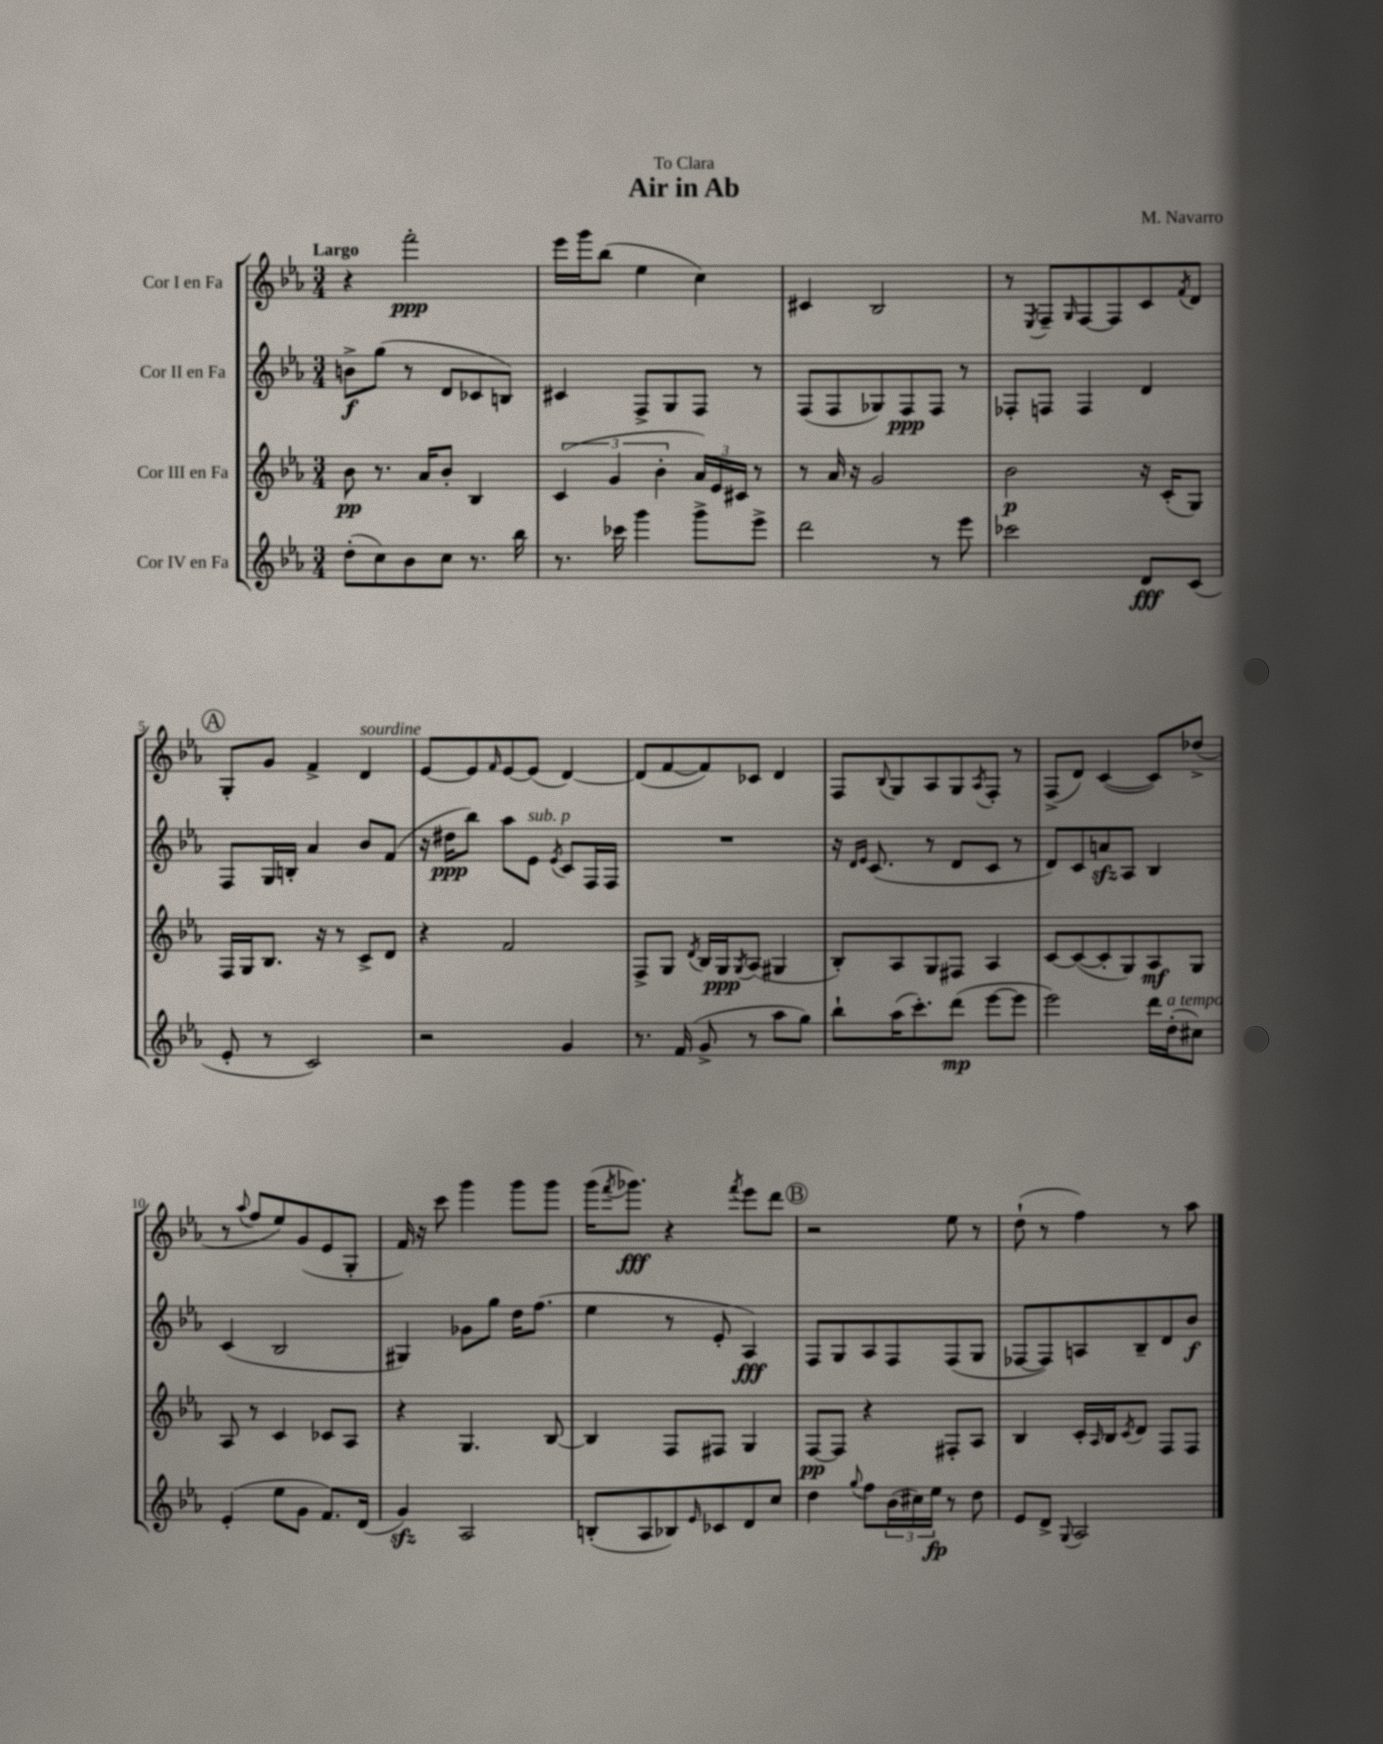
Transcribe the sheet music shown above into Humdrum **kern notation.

**kern	**kern	**kern	**kern
*staff4	*staff3	*staff2	*staff1
*clefG2	*clefG2	*clefG2	*clefG2
*k[b-e-a-]	*k[b-e-a-]	*k[b-e-a-]	*k[b-e-a-]
*M3/4	*M3/4	*M3/4	*M3/4
(8dd'\L	8b-\	8b^\L	4r
8cc\)	8.r	(8gg\J	.
8b-\	.	8r	2fff'\
.	16a-/LK	.	.
8cc\J	8b-'/J	8d/L	.
8.r	4B-/	8c-/	.
.	.	8B/J)	.
16bb-\	.	.	.
=	=	=	=
8.r	(6c/	4c#/	16eee-\LL
.	.	.	16ggg\J
.	.	.	(8bb-\J
.	6g/	.	.
16ccc-\	.	.	.
4ggg\	.	8F^/L	4ee-\
.	6b-'\	.	.
.	.	8G/	.
8ggg^\L	24a-/LL)	8F/J	4cc\)
.	24e-/	.	.
.	24c#/JJ	.	.
8eee-^\J	8r	8r	.
=	=	=	=
2ddd\	8r	(8F/L	4c#/
.	16a-/	8F/	.
.	16r	.	.
.	2g/	8G-/)	2B-/
.	.	8F/	.
8r	.	8F/J	.
8eee-\	.	8r	.
=	=	=	=
2ccc-\	2b-\	8F-'/L	8r
.	.	.	8qE-/
.	.	8F/J	8F~/L
.	.	.	16qqG/
.	.	4F/	[8F/
.	.	.	8F/]
8d/L	16r	4d/	8c/
.	(16c'/LK	.	.
.	.	.	8qf/
(8c/J	8G/J)	.	8d/J
=	=	=	=
8e-'/	16F/LL	8F/L	8G'/L
.	16G/J	.	.
8r	8.B-/J	16G/L	8g/J
.	.	16B'/JJ	.
2c/)	.	4a-/	4f^/
.	16r	.	.
.	8r	.	.
.	8c^/L	8b-/L	4d/
.	8d/J	(8f/J	.
=	=	=	=
2r	4r	16r	[8e-/L
.	.	16dd#\LK	.
.	.	8bb-\J)	8e-/]
.	.	.	16qqf/
.	2f/	8aa-\L	[8e-/
.	.	8e-\J	(8e-/]J
.	.	8qe-/	.
4g/	.	8c/L	[4d/)
.	.	16F/L	.
.	.	16F/JJ	.
=	=	=	=
8.r	8F^/L	2.r	(8d/]L
.	8G/J	.	[8f/
(16f/	.	.	.
.	8qd/	.	.
8g^/	16B-/LL	.	8f/])
.	16G/J	.	.
.	8qG/	.	.
8r	(8A-/J	.	8c-/J
8aa-\L	4G#/	.	4d/
8gg\J)	.	.	.
=	=	=	=
8bb-`\L	8B-'/L)	16r	8F/L
.	.	16qqd/LL	.
.	.	16qqe-/JJ	.
.	.	(8.c/	.
.	.	.	8qqB-/
(16aa-\K	8A-/	.	8G/
8.ccc'\)	.	.	.
.	8G/	8r	8A-/
(8ddd\J	8F#/J	8d/L	8G/
.	.	.	8qA-/
[8eee-\L	4A-/	8c/J	8F'/J
8eee-\]J	.	8r	8r
=	=	=	=
2eee-\)	[8c/L	8d/L)	(8F^/L
.	(8c/_	8c/	8d/J)
.	8c'/]	8a/	([4c/
.	8G/)	8A-/J	.
16ddd\LL	8A-/	4B-/	8c/]L)
(16dd'\J	.	.	.
8cc#\J)	8G/J	.	(8dd-^/J
=	=	=	=
(4e-'/	8A-/	(4c/	8r
.	.	.	8qqaa-/
.	8r	.	8ff/L
8ee-\L	4c/	2B-/	8ee-/)
8g\J	.	.	(8g/
8.f/L)	8c-/L	.	8e-/
.	8A-/J	.	8G'/J
(16d/Jk	.	.	.
=	=	=	=
4g/)	4r	4G#/)	16f/)
.	.	.	16r
.	.	.	8ccc\
2A-/	4.G/	8g-\L	4ggg\
.	.	8gg\J	.
.	.	16dd\LK	8ggg\L
.	.	(8.ff\J	.
.	[8B-/	.	8ggg\J
=	=	=	=
(8B'/L	4B-/]	4ee-\	(16ggg\LK
.	.	.	8qfff/
.	.	.	8.ggg-\J)
8A-/	.	.	.
8B-/)	8F/L	8r	4r
16qqe-/	.	.	.
8c-/	8F#/J	8e-'/	.
.	.	.	8qfff/
8d/	4G/	4A-/)	8eee-\L
8cc/J	.	.	8ddd\J
=	=	=	=
4dd\	[8F/L	8F/L	2r
.	8F/]J	8G/	.
8qqgg/	.	.	.
8ff\L	4r	8A-/	.
(24b-\L	.	8F/	.
24cc#\)	.	.	.
24ee-\JJ	.	.	.
8r	8F#'/L	(8F/	8ee-\
8dd\	8A-/J	8G/J	8r
=	=	=	=
8e-/L	4B-/	[8F-/L	(8dd`\
8d^/J	.	8F-/])	8r
8qqG/	.	.	.
2A-/	16c'/LL	8A/	4ff\)
.	16qqA-/	.	.
.	16B-/J	.	.
.	8qc/	.	.
.	8d/J	8B-~/	.
.	8F/L	8d/	8r
.	8F/J	8b-/J	8aa-\
==	==	==	==
*-	*-	*-	*-
